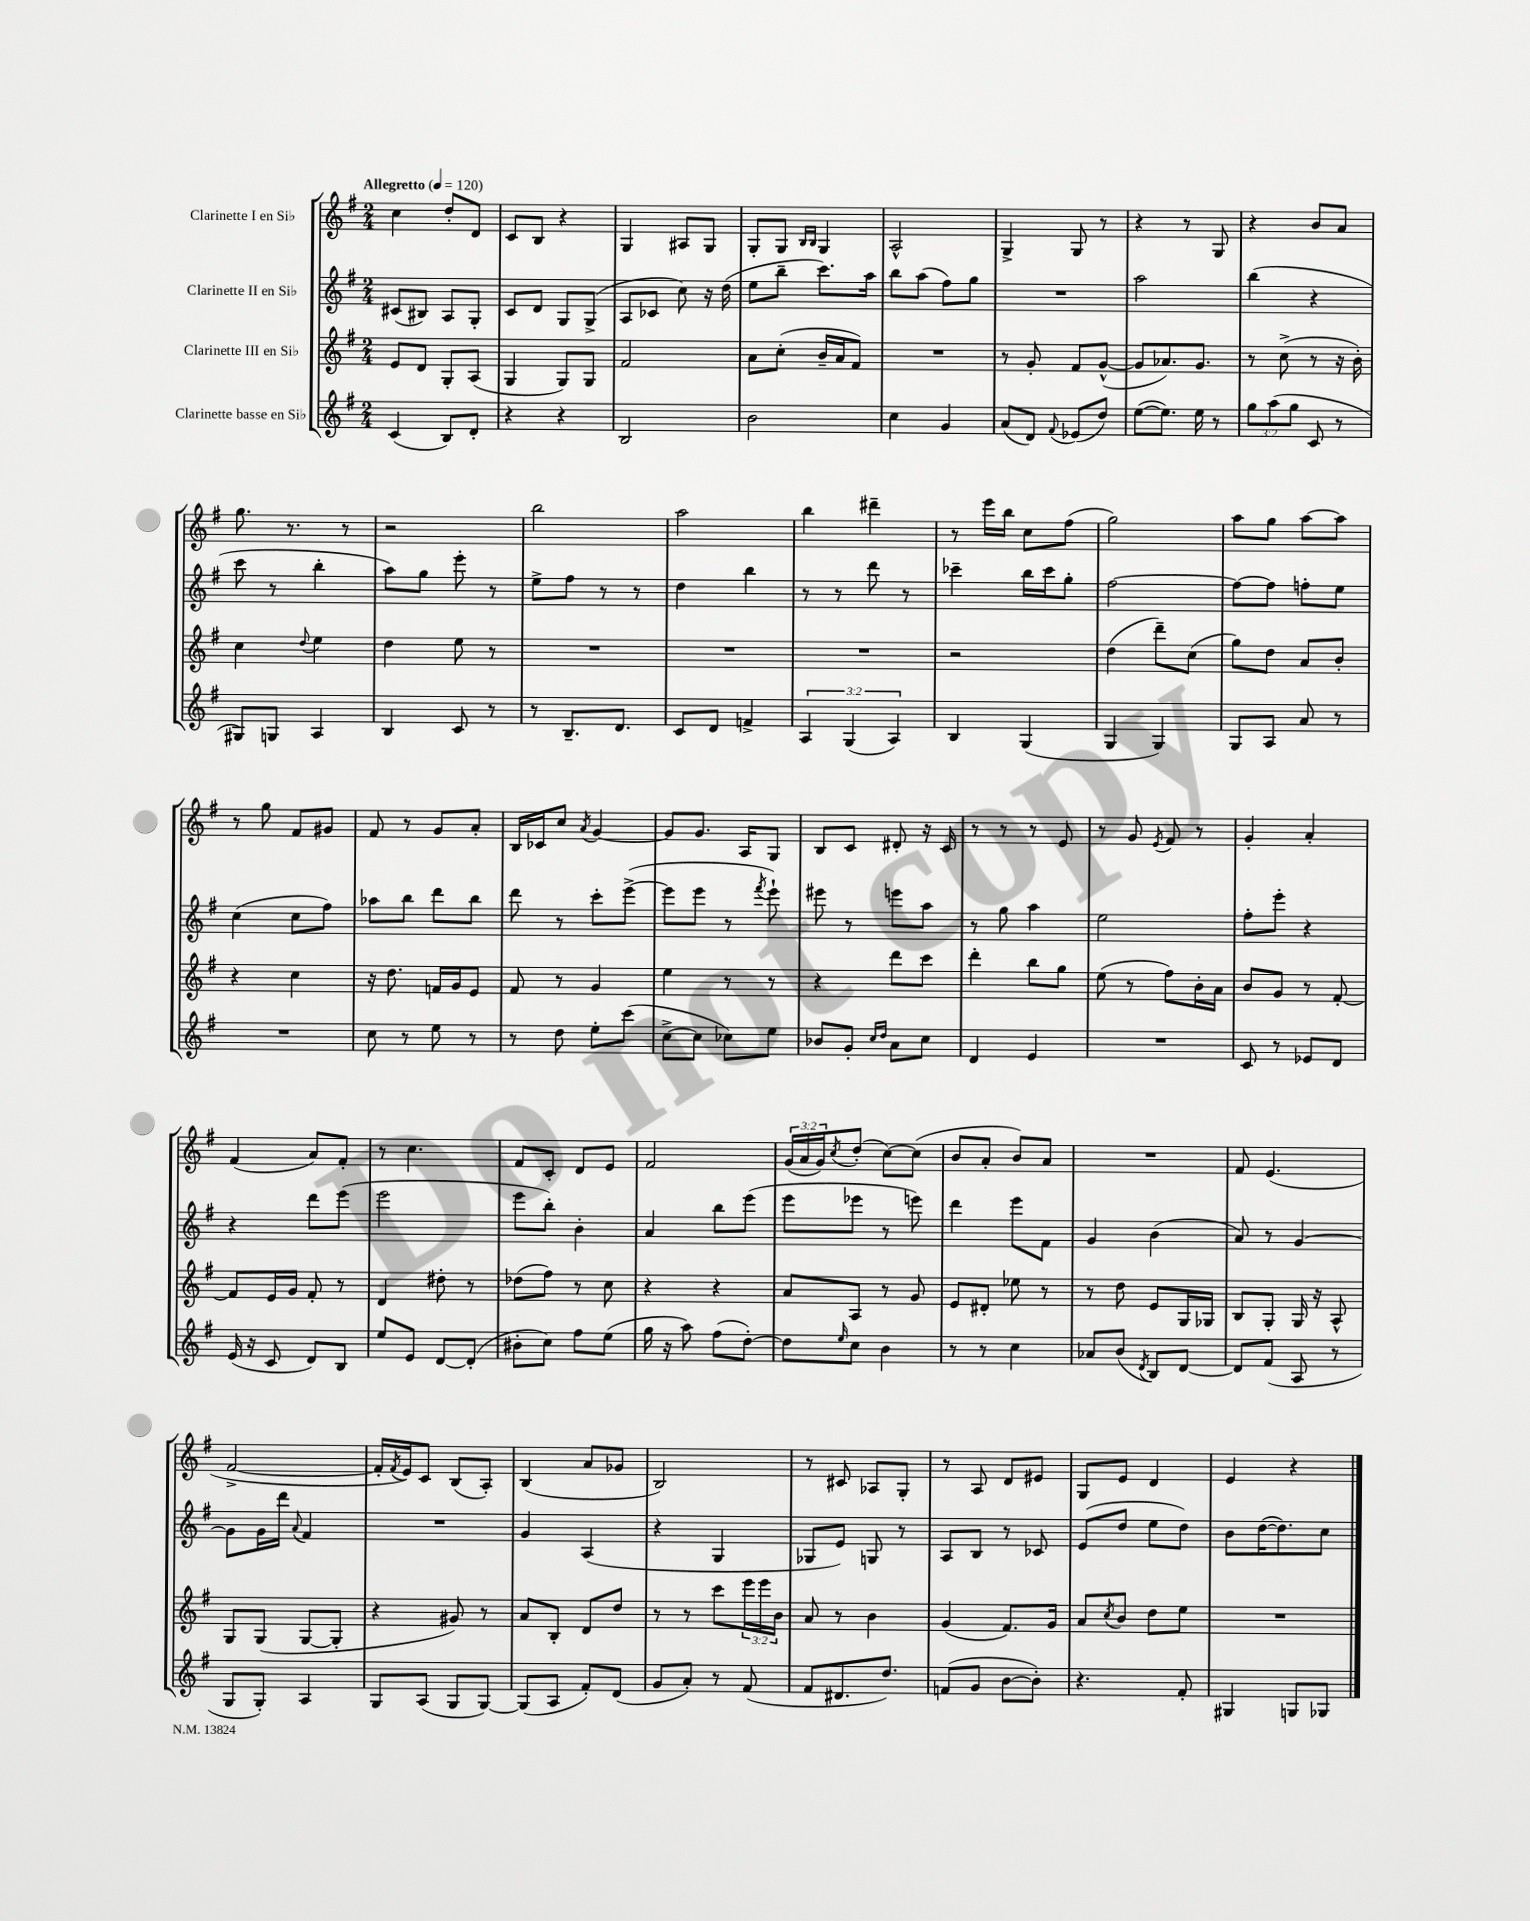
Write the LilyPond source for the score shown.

<<
\new StaffGroup <<
\new Staff = "s0" \with { instrumentName = "Clarinette I en Sib" } {
    \clef treble \key g \major \numericTimeSignature \time 2/4 \override Staff.TupletNumber.text = #tuplet-number::calc-fraction-text \tempo "Allegretto" 4 = 120
    c''4 d''8-. d'8 |
    c'8 b8 r4 |
    g4 ais8 g8 |
    g8-. g8 \grace { b16 b16 } g4 |
    a2-^ |
    g4-> g8 r8 |
    r4 r8 g8 |
    r4 b'8 a'8 |
    g''8. r8. r8 |
    r2 |
    b''2 |
    a''2 |
    b''4 dis'''4-- |
    r8 e'''16 b''16 c''8 fis''8( |
    g''2) |
    a''8 g''8 a''8~ a''8 |
    r8 g''8 fis'8 gis'8 |
    fis'8 r8 g'8 a'8-. |
    b16 ces'16 c''8 \acciaccatura { a'8 } g'4~ |
    g'8 g'8. a16 g8 |
    b8 c'8 dis'8-. r16 c'16 |
    r8 r8 r8 e'8 |
    r8 g'8 \acciaccatura { e'8 } fis'8 r8 |
    g'4-. a'4-. |
    fis'4( a'8) fis'8-. |
    r8 c''4. |
    fis'8 c'8-. d'8 e'8 |
    fis'2 |
    \tuplet 3/2 { g'16( a'16 g'16) } \acciaccatura { c''8 } d''8-.( c''8~) c''8( |
    b'8 a'8-. b'8) a'8 |
    R2 |
    fis'8 e'4.( |
    fis'2~-> |
    fis'16-. \acciaccatura { fis'8 } e'16) c'8 b8( a8-.) |
    b4( a'8 ges'8 |
    b2) |
    r8 cis'8 aes8 g8-. |
    r8 a8 d'8 eis'8 |
    g8 e'8 d'4 |
    e'4 r4 \bar "|." |
}
\new Staff = "s1" \with { instrumentName = "Clarinette II en Sib" } {
    \clef treble \key g \major \numericTimeSignature \time 2/4
    cis'8( bis8) a8 g8-. |
    c'8 d'8 g8 g8->( |
    a8 ces'8 c''8) r16 d''16( |
    e''8 b''8-- c'''8.) a''16 |
    b''8 a''8( fis''8) g''8 |
    R2 |
    a''2 |
    b''4( r4 |
    c'''8 r8 b''4-. |
    a''8) g''8 e'''8-. r8 |
    e''8-> fis''8 r8 r8 |
    d''4 b''4 |
    r8 r8 d'''8 r8 |
    ces'''4-- b''16 ces'''16 g''8-. |
    fis''2~ |
    fis''8~ fis''8 f''8-. e''8 |
    c''4( c''8 fis''8) |
    aes''8 b''8 d'''8 b''8 |
    d'''8 r8 c'''8-. e'''8~->( |
    e'''8 e'''8 r8 \acciaccatura { fis'''8 } e'''8-!) |
    eis'''8 r8 e'''8 a''8 |
    r8 g''8 a''4 |
    e''2 |
    fis''8-. e'''8-. r4 |
    r4 d'''8 e'''8( |
    e'''2 |
    e'''8 b''8-.) b'4-. |
    a'4 b''8 e'''8( |
    e'''8 ees'''8 r8 e'''8) |
    d'''4 e'''8 fis'8 |
    g'4 b'4( |
    a'8) r8 g'4~ |
    g'8 g'16 d'''16 \appoggiatura { a'8 } fis'4 |
    R2 |
    g'4 a4( |
    r4 g4 |
    ges8 e'8) g8 r8 |
    a8 b8 r8 ces'8 |
    e'8( d''8 e''8 d''8) |
    b'8 d''16~( d''8.) c''8 \bar "|." |
}
\new Staff = "s2" \with { instrumentName = "Clarinette III en Sib" } {
    \clef treble \key g \major \numericTimeSignature \time 2/4 \override Staff.TupletNumber.text = #tuplet-number::calc-fraction-text
    e'8 d'8 g8-. a8( |
    g4 g8) g8 |
    fis'2 |
    a'8 c''8-.( b'16-- a'16 fis'8) |
    R2 |
    r8 g'8-. fis'8 g'8~-^( |
    g'8 aes'8.) g'8. |
    r8 c''8->( r8 r16 b'16-.) |
    c''4 \appoggiatura { d''8 } e''4 |
    d''4 e''8 r8 |
    R2 |
    R2 |
    R2 |
    r2 |
    d''4( d'''8--) c''8( |
    g''8) d''8 a'8 b'8-. |
    r4 c''4 |
    r16 d''8. f'16 g'16 e'8 |
    fis'8 r8 g'4 |
    e''4 r8 r8 |
    r4 d'''8 c'''8 |
    d'''4-. b''8 g''8 |
    e''8( r8 fis''8) b'16-. a'16 |
    b'8 g'8 r8 fis'8~-. |
    fis'8 e'16 g'16 fis'8-. r8 |
    d'4 dis''8-. r8 |
    des''8( fis''8) r8 c''8 |
    r4 r4 |
    a'8 a8 r8 g'8 |
    e'8 dis'8-. ees''8 r8 |
    r8 d''8 e'8 g16 ges16 |
    b8 g8-. g16 r16 a8-^ |
    g8 g8( g8~ g8-. |
    r4 gis'8) r8 |
    a'8 b8-. d'8 d''8 |
    r8 r8 c'''8 \tuplet 3/2 { e'''16 e'''16 b'16 } |
    a'8 r8 b'4 |
    g'4( fis'8.) g'16 |
    a'8 \acciaccatura { c''8 } b'8 d''8 e''8 |
    R2 \bar "|." |
}
\new Staff = "s3" \with { instrumentName = "Clarinette basse en Sib" } {
    \clef treble \key g \major \numericTimeSignature \time 2/4 \override Staff.TupletNumber.text = #tuplet-number::calc-fraction-text
    c'4( b8) d'8-. |
    r4 r4 |
    b2 |
    b'2 |
    c''4 g'4 |
    a'8( d'8) \appoggiatura { fis'8 } ees'8( d''8) |
    e''8~( e''8.) e''16 r8 |
    \tuplet 3/2 { g''8 a''8( g''8 } c'8 r8 |
    gis8) g8 a4 |
    b4 c'8 r8 |
    r8 b8.-- d'8. |
    c'8 d'8 f'4-> |
    \tuplet 3/2 { a4 g4( a4) } |
    b4 g4( |
    g4 g4) |
    g8 a8 a'8 r8 |
    R2 |
    c''8 r8 e''8 r8 |
    r8 d''8 e''8-. c'''8( |
    c''8~-> c''8 ces''8) e''8 |
    bes'8 g'8-. \grace { c''16 d''16 } a'8 c''8 |
    d'4 e'4 |
    R2 |
    c'8 r8 ees'8 d'8 |
    e'16( r16 c'8 d'8) b8 |
    e''8 e'8 d'8~ d'8-.( |
    bis'8-. c''8) fis''8 e''8( |
    g''16 r16 a''8) fis''8( d''8~-.) |
    d''8 \grace { e''16 } c''8 b'4 |
    r8 r8 c''4 |
    aes'8 b'8( \acciaccatura { d'8 } b8) d'8~ |
    d'8 fis'8( a8 r8 |
    g8 g8-.) a4 |
    g8 a8( g8 g8~) |
    g8( a8 fis'8-.) d'8( |
    g'8 a'8-.) r8 fis'8( |
    fis'8 dis'8. d''8.) |
    f'8( g'8 b'8~ b'8-.) |
    r4. fis'8-. |
    gis4 g8 ges8 \bar "|." |
}
>>
>>
\layout { \context { \Score \remove "Bar_number_engraver" } }
